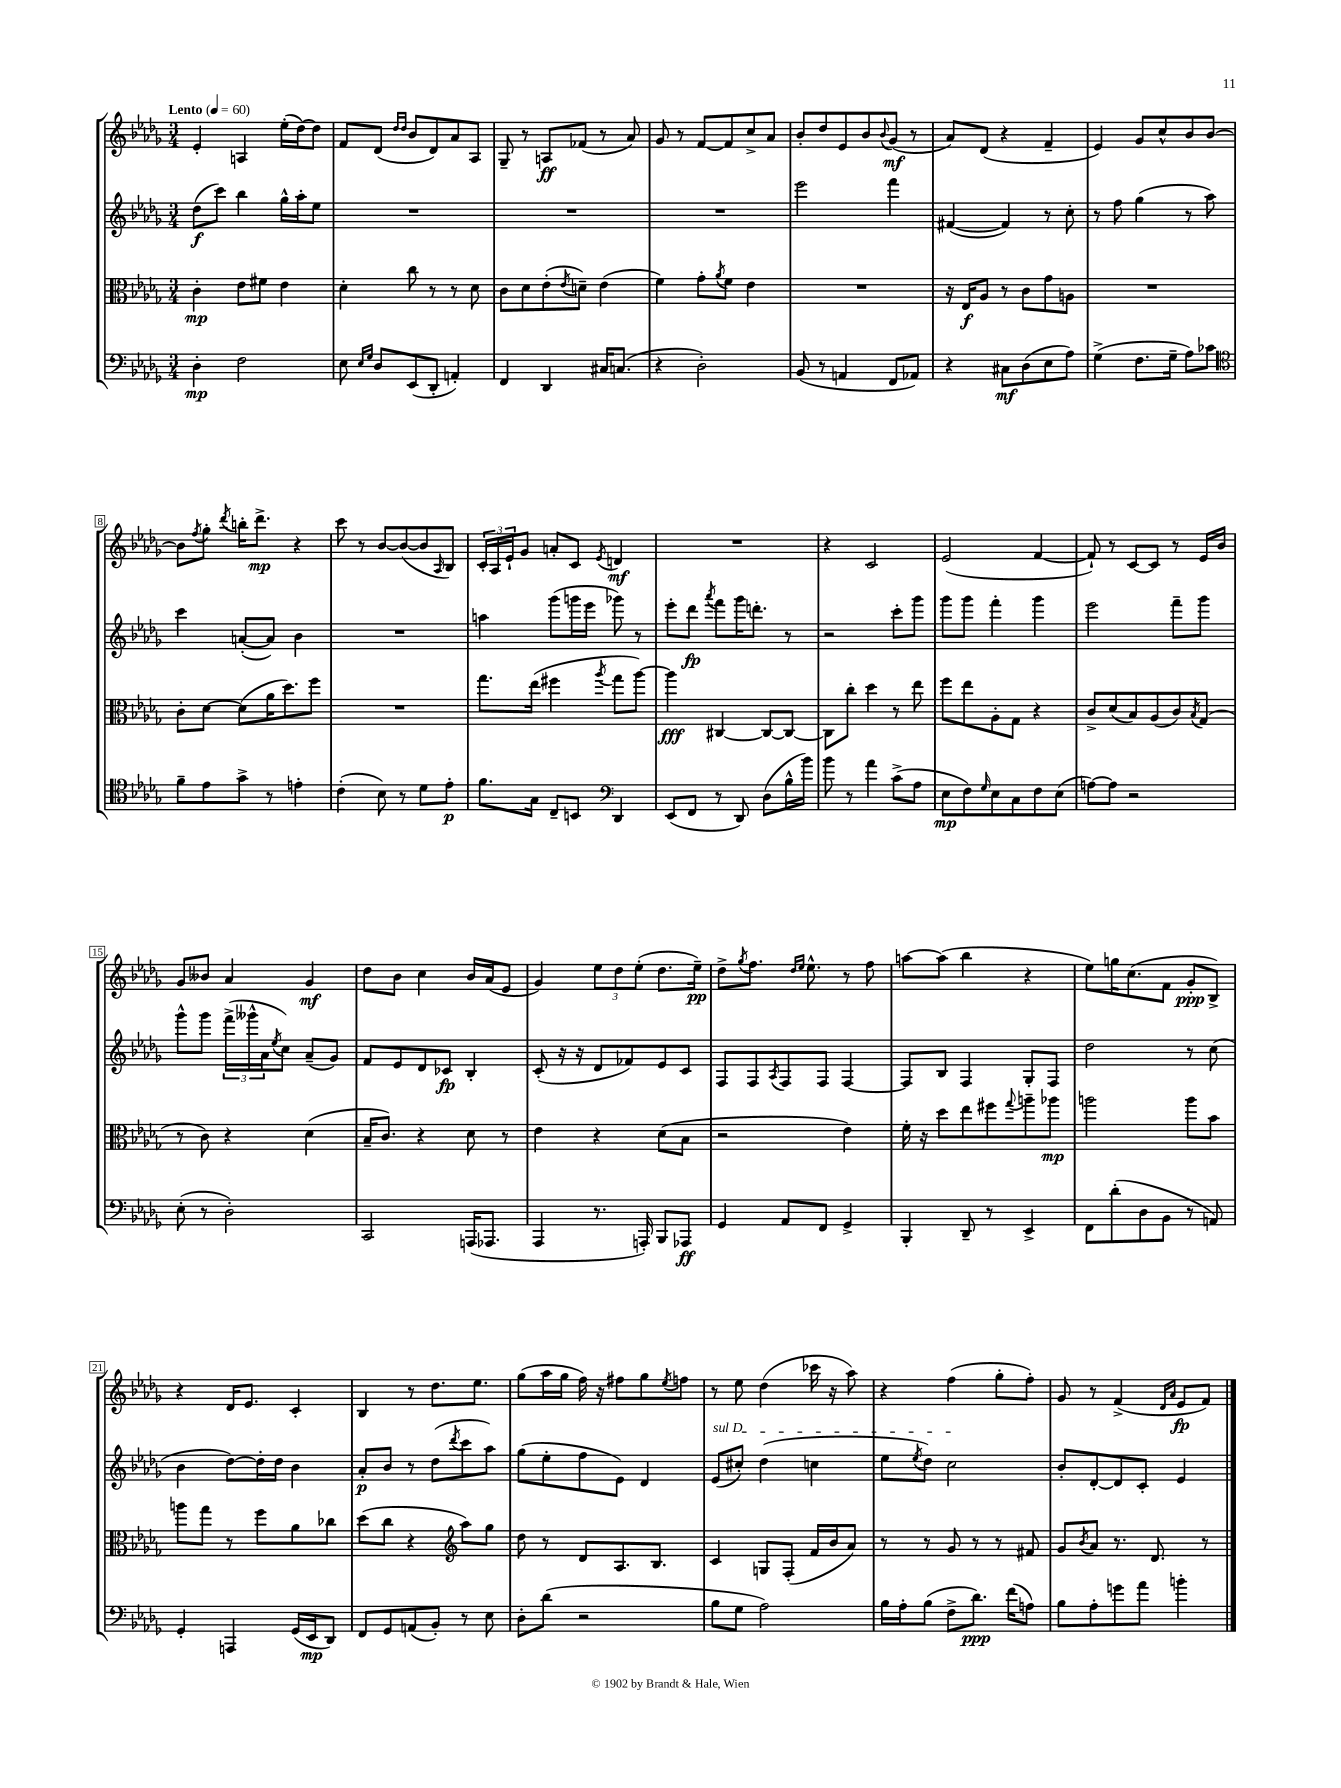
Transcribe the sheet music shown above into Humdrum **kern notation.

**kern	**kern	**kern	**kern
*staff4	*staff3	*staff2	*staff1
*clefF4	*clefC3	*clefG2	*clefG2
*k[b-e-a-d-g-]	*k[b-e-a-d-g-]	*k[b-e-a-d-g-]	*k[b-e-a-d-g-]
*M3/4	*M3/4	*M3/4	*M3/4
*MM60	*MM60	*MM60	*MM60
4D-'	4c'	(8dd-	4e-'
.	.	8ccc)	.
2F	8e-	4bb-	4A
.	8f#	.	.
.	4e-	16gg-^^	(16ee-'
.	.	16aa-'	[16dd-)
.	.	8ee-	8dd-]
=	=	=	=
8E-	4d-'	2.r	8f
16qqE-	.	.	.
16qqG-	.	.	.
8D-	.	.	(8d-
.	.	.	16qqdd-
.	.	.	16qqdd-
(8EE-	8cc	.	8b-
8DD-'	8r	.	8d-)
4AA')	8r	.	8a-
.	8d-	.	8A-
=	=	=	=
4FF	8c	2.r	8G-~
.	8d-	.	8r
4DD-	(8e-'	.	8A
.	8qe-	.	.
.	8d~)	.	(8f-
16C#	(4e-	.	8r
(8.C	.	.	.
.	.	.	8a-)
=	=	=	=
4r	4f)	2.r	8g-
.	.	.	8r
2D-')	8g-'	.	[8f
.	8qa-	.	.
.	8f	.	8f]
.	4e-	.	8cc^
.	.	.	8a-
=	=	=	=
(8BB-	2.r	2eee-	8b-'
8r	.	.	8dd-
4AA	.	.	8e-
.	.	.	8b-
.	.	.	8qqb-
8FF	.	4fff	(8g-
8AA-)	.	.	8r
=	=	=	=
4r	16r	([4f#	8a-)
.	16E-	.	.
.	8A-	.	(8d-
8C#	8r	4f#])	4r
(8D-	8c	.	.
8E-	8g-	8r	4f~
8A-)	8A	8cc'	.
=	=	=	=
(4G-^	2.r	8r	4e-)
.	.	8ff	.
8.F	.	(4gg-	8g-
.	.	.	8cc^^
16G-~	.	.	.
8A-)	.	8r	8b-
8c-	.	8aa-)	[8b-
=	=	=	=
*clefC4	*	*	*
8f~	8c'	4ccc	8b-]
.	.	.	8qff
8e-	[8d-	.	8gg-'
.	.	.	8qddd-
8g-^	(8d-]	([8a'	16bb'
.	.	.	8.ddd-^
8r	16a-	8a])	.
.	8.dd-)	.	.
4e'	.	4b-	4r
.	8ff	.	.
=	=	=	=
(4c'	2.r	2.r	8ccc
.	.	.	8r
8B-)	.	.	[8b-
8r	.	.	(8b-_
8d-	.	.	8b-]
.	.	.	16qqA-
8e-'	.	.	8B-)
=	=	=	=
8.f	8.gg-	4aa	24c'
.	.	.	24A-
.	.	.	24e-`
.	.	.	8g-
16G-	(16ee-	.	.
8C~	4ff#	(8ggg-	8a'
8BB	.	16ggg	8c
.	.	16eee-	.
*clefF4	*	*	*
.	8qaa-	.	8qe-
4DD-	8gg-	8ggg-)	4d
.	[8aa-)	8r	.
=	=	=	=
(8EE-	4aa-]	8eee-'	2.r
8FF	.	8ddd-	.
.	.	8qaaa-	.
8r	[4C#	8fff	.
8DD-)	.	16ggg-	.
.	.	8.ddd'	.
(8D-	8C#_	.	.
16B-^^	8C#_	8r	.
16b-)	.	.	.
=	=	=	=
8b-	8C#]	2r	4r
8r	8cc'	.	.
4a-	4dd-	.	2c
(8c^	8r	8ccc'	.
8A-	8ee-	8ggg-	.
=	=	=	=
8E-	8ff	8ggg-	(2e-
8F)	8ee-	8ggg-	.
16qqG-	.	.	.
8E-	8A-'	4fff'	.
8C	8G-	.	.
8F	4r	4ggg-	[4f
(8E-	.	.	.
=	=	=	=
[8A)	8c^	2eee-	8f`])
8A]	(8d-	.	8r
2r	8B-)	.	[8c
.	(8A-	.	8c]
.	8c)	8fff~	8r
.	8qB-	.	.
.	(8G-	8ggg-	16e-
.	.	.	16b-
=	=	=	=
(8E-'	8r	8ggg-^^	8g-
8r	8c)	8ggg-	8b--
2D-')	4r	(24fff^	4a-
.	.	24ggg--^^	.
.	.	24a-	.
.	.	8qee-	.
.	.	8cc)	.
.	(4d-	(8a-~	4g-
.	.	8g-)	.
=	=	=	=
2CC	16B-~	8f	8dd-
.	8.c)	.	.
.	.	8e-	8b-
.	4r	8d-	4cc
.	.	8c-	.
(16AAA	8d-	4B-'	16b-
8.AAA-	.	.	(16a-
.	8r	.	8e-
=	=	=	=
4AAA-	4e-	(8c'	4g-)
.	.	16r	.
.	.	16r	.
8.r	4r	8d-	12ee-
.	.	.	12dd-
.	.	8f-)	.
.	.	.	(12ee-'
16AAA')	.	.	.
8BBB-	(8d-	8e-	8.dd-
8AAA-	8B-	8c	.
.	.	.	16ee-~)
=	=	=	=
4GG-	2r	8F	8dd-^
.	.	.	8qgg-
.	.	8F	8.ff
.	.	8qA-	.
8AA-	.	8F	.
.	.	.	16qqdd-
.	.	.	16qqee-
.	.	.	8.ee-^^
8FF	.	8F	.
4GG-^	4e-)	[4F	8r
.	.	.	8ff
=	=	=	=
4BBB-'	16f'	8F]	[8aa
.	16r	.	.
.	8dd-	8B-	(8aa]
8DD-~	8ee-	4F	4bb-
8r	8ff#	.	.
.	8qqgg-	.	.
4EE-^	8aa~	8G-'	4r
.	8aa-	8F	.
=	=	=	=
8FF	2aa	2dd-	8ee-)
(8d-'	.	.	16gg
.	.	.	(8.cc
8D-	.	.	.
8BB-	.	.	8f
8r	8aa	8r	8g-'
8AA)	8b-	(8cc	8B-^)
=	=	=	=
4GG-'	8aa	4b-	4r
.	8gg-	.	.
4AAA	8r	[8dd-)	16d-
.	.	.	8.e-
.	8ff	16dd-']	.
.	.	16dd-	.
(16GG-	8a-	4b-	4c'
16EE-	.	.	.
8DD-)	8cc-	.	.
=	=	=	=
8FF	(8dd-	8a-'	4B-
8GG-	8cc	8b-	.
(8AA	4r	8r	8r
8BB-')	.	(8dd-	8.dd-
*	*clefG2	*	*
.	.	8qddd-	.
8r	8aa-)	8ccc	.
.	.	.	8.ee-
8E-	8gg-	8aa-)	.
=	=	=	=
8D-'	8dd-	(8gg-	(8gg-
(8d-	8r	8ee-'	16aa-
.	.	.	16gg-
2r	8d-	8ff	16ff)
.	.	.	16r
.	8.A-	8e-)	8ff#
.	.	4d-	8gg-
.	8.B-	.	.
.	.	.	8qee-
.	.	.	8ff
=	=	=	=
8B-	4c	(8e-	8r
8G-	.	8cc#')	8ee-
2A-)	8G	(4dd-	(4dd-
.	(8F'	.	.
.	16f	4cc	16ccc-
.	16b-	.	16r
.	8a-)	.	8aa-)
=	=	=	=
16B-	8r	8ee-	4r
16A-'	.	.	.
.	.	8qee-	.
(8B-	8r	8dd-)	.
8F^	8g-	2cc	(4ff
8.d-)	8r	.	.
.	8r	.	8gg-'
(16f	.	.	.
8A)	8f#	.	8ff')
=	=	=	=
8B-	8g-	8b-'	8g-
.	8qb-	.	.
8A-'	8a-	[8d-'	8r
8g	8.r	8d-]	(4f^
8a-	.	8c'	.
.	8.d-	.	.
.	.	.	16qqd-
.	.	.	16qqa-
4b'	.	4e-	8e-
.	8r	.	8f)
==	==	==	==
*-	*-	*-	*-
